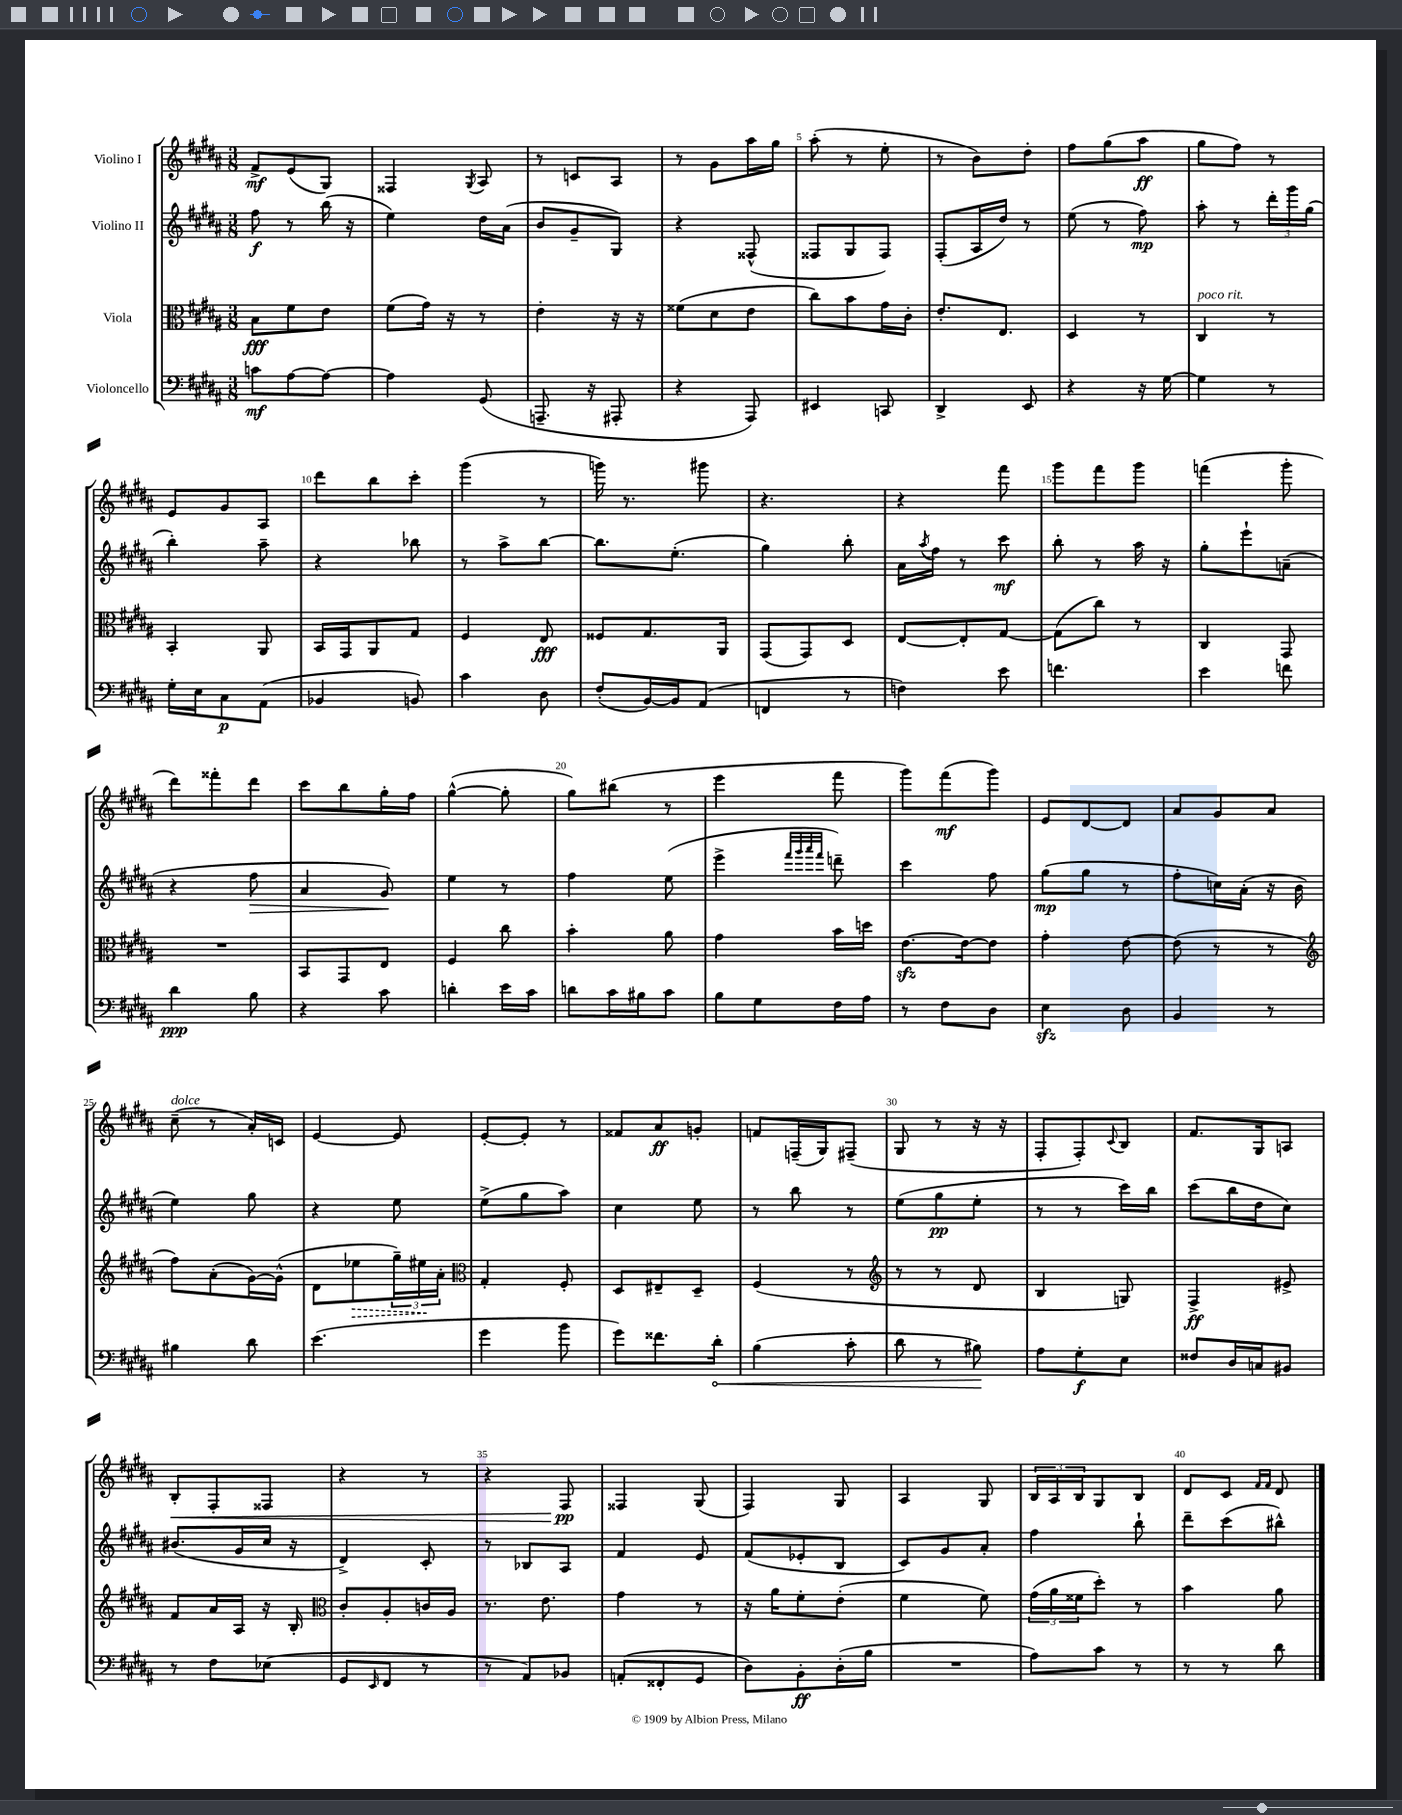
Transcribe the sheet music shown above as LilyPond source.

<<
\new StaffGroup <<
\new Staff = "s0" \with { instrumentName = "Violino I" } {
    \clef treble \key b \major \numericTimeSignature \time 3/8
    fis'8->\mf e'8( gis8) |
    fisis4 \acciaccatura { gis8 } ais8 |
    r8 c'8 ais8 |
    r8 gis'8 ais''16 gis''16 |
    ais''8-.( r8 e''8-. |
    r8 b'8) dis''8-. |
    fis''8 gis''8( ais''8\ff |
    gis''8 fis''8) r8 |
    e'8 gis'8 ais8 |
    dis'''8 b''8 cis'''8-. |
    gis'''4( r8 |
    g'''16) r8. gis'''8 |
    r4. |
    r4 fis'''8 |
    gis'''8 fis'''8 gis'''8 |
    f'''4( gis'''8-. |
    dis'''8) fisis'''8-. dis'''8 |
    cis'''8 b''8 gis''16-. fis''16 |
    gis''4~-^( gis''8-. |
    gis''8) bis''8( r8 |
    e'''4 fis'''8 |
    gis'''8) fis'''8\mf( gis'''8) |
    e'8 dis'8~ dis'8 |
    ais'8 gis'8 ais'8 |
    cis''8--^\markup { \italic "dolce" }( r8 ais'16-.) c'16 |
    e'4~ e'8 |
    e'8~-. e'8-. r8 |
    fisis'8 ais'8\ff g'8-. |
    f'8 f16--( gis16) fis8--( |
    gis8 r8 r16 r16 |
    fis8-. fis8-.) \appoggiatura { cis'8 } b8 |
    fis'8. gis16 a8 |
    b8-.\< fis8-. fisis8 |
    r4 r8 |
    r4 fis8\pp\! |
    fisis4 gis8( |
    fis4) gis8 |
    ais4 gis8 |
    \tuplet 3/2 { b16 ais16 b16 } gis8 b8 |
    dis'8 cis'8 \grace { fis'16 fis'16 } dis'8 \bar "|." |
}
\new Staff = "s1" \with { instrumentName = "Violino II" } {
    \clef treble \key b \major \numericTimeSignature \time 3/8
    fis''8\f r8 b''16( r16 |
    e''4) dis''16 ais'16( |
    b'8 gis'8-- gis8) |
    r4 fisis8-^( |
    fisis8 gis8 fisis8) |
    fis8-.( ais16 dis''16) r8 |
    e''8( r8 fis''8\mp) |
    ais''8-. r8 \tuplet 3/2 { dis'''16-. gis'''16 gis''16( } |
    b''4-.) ais''8-- |
    r4 bes''8 |
    r8 ais''8-> b''8~ |
    b''8. e''8.-.( |
    gis''4) b''8-. |
    ais'16 \acciaccatura { ais''8 } fis''16 r8 cis'''8\mf |
    b''8-. r8 ais''16 r16 |
    gis''8-. e'''8-! a'8--( |
    r4 fis''8\> |
    ais'4 gis'8\!) |
    e''4 r8 |
    fis''4 e''8( |
    e'''4-> \grace { fis'''32 gis'''32 ais'''32 fis'''32 } d'''8--) |
    cis'''4 fis''8 |
    gis''8\mp( gis''8 r8 |
    fis''8-. c''16) ais'16-.( r16 b'16 |
    e''4) gis''8 |
    r4 e''8 |
    e''8->( gis''8 ais''8) |
    cis''4 e''8 |
    r8 b''8 r8 |
    e''8( gis''8\pp e''8-. |
    r8 r8 cis'''16) b''16 |
    cis'''8( b''16 dis''16 cis''8) |
    bis'8.( gis'16 cis''16 r16 |
    dis'4->) cis'8-. |
    r8 bes8 ais8 |
    fis'4 e'8 |
    fis'8( ees'8-. b8 |
    cis'8) gis'8 ais'8-. |
    fis''4 b''8-! |
    dis'''8-- cis'''8( bis''8-^) \bar "|." |
}
\new Staff = "s2" \with { instrumentName = "Viola" } {
    \clef alto \key b \major \numericTimeSignature \time 3/8
    b8\fff fis'8 e'8 |
    fis'8( gis'16) r16 r8 |
    e'4-. r16 r16 |
    fisis'8( dis'8 e'8 |
    cis''8) b'8 gis'16 cis'16-. |
    e'8.-. e8. |
    dis4 r8 |
    cis4^\markup { \italic "poco rit." } r8 |
    b,4-. ais,8 |
    b,16 gis,16 ais,8 gis8 |
    fis4 e8\fff |
    fisis8 gis8. ais,16 |
    gis,8( gis,8) dis8 |
    e8~ e8-. gis8~ |
    gis8( cis''8) r8 |
    cis4 gis,8 |
    R4. |
    b,8 gis,8 e8 |
    fis4 cis''8 |
    b'4-. ais'8 |
    gis'4 b'16 d''16 |
    e'8.~\sfz e'16~ e'8 |
    gis'4-. e'8~ |
    e'8( r8 r8 |
    \clef treble fis''8) ais'8-.( gis'16~) gis'16-^( |
    dis'8 \once \override Hairpin.style = #'dashed-line ees''8\> \tuplet 3/2 { gis''16--) eis''16\! ais'16-. } |
    \clef alto gis4-. fis8-. |
    dis8 eis8-- dis8-- |
    fis4( r8 |
    \clef treble r8 r8 dis'8 |
    b4 g8) |
    fis4->\ff eis'8-> |
    fis'8 ais'16 ais16 r16 b16-. |
    \clef alto cis'8-. ais8-. c'16 ais16 |
    r8. e'8. |
    gis'4 r8 |
    r16 ais'16 fis'8-. e'8-.( |
    fis'4 fis'8) |
    \tuplet 3/2 { gis'16( ais'16 fisis'16 } dis''8-.) r8 |
    b'4 ais'8 \bar "|." |
}
\new Staff = "s3" \with { instrumentName = "Violoncello" } {
    \clef bass \key b \major \numericTimeSignature \time 3/8
    c'8\mf ais8~ ais8~ |
    ais4 gis,8( |
    a,,8.-- r16 ais,,8-. |
    r4 ais,,8) |
    eis,4 c,8 |
    dis,4-> e,8 |
    r4 r16 gis16~ |
    gis4 r8 |
    gis16-. e16 cis8\p ais,8( |
    bes,4 b,8) |
    cis'4 dis8 |
    fis8-.( b,16~) b,16 ais,8( |
    f,4 r8 |
    f4) e'8 |
    f'4. |
    e'4 f'8 |
    dis'4\ppp b8 |
    r4 cis'8 |
    d'4-. e'16 cis'16 |
    d'8 cis'16 bis16 cis'8 |
    b8 gis8 fis16 ais16 |
    r8 fis8 dis8 |
    e4\sfz dis8 |
    b,4 r8 |
    bis4 dis'8 |
    e'4.( |
    gis'4 b'8 |
    gis'8) fisis'8. \once \override Hairpin.circled-tip = ##t dis'16-.\< |
    b4( cis'8-. |
    dis'8 r8 bis8\!) |
    ais8 gis8-.\f e8 |
    fisis8 dis16 c16 bis,8 |
    r8 fis8 ees8( |
    gis,8 \grace { e,16 } fis,8 r8 |
    r8 ais,8) bes,8 |
    a,8-.( fisis,8-. gis,8 |
    dis8) b,8-.\ff dis16-.( b16 |
    R4. |
    ais8) cis'8 r8 |
    r8 r8 dis'8 \bar "|." |
}
>>
>>
\layout { \context { \Score \override BarNumber.break-visibility = ##(#f #t #t) barNumberVisibility = #(every-nth-bar-number-visible 5) } }
